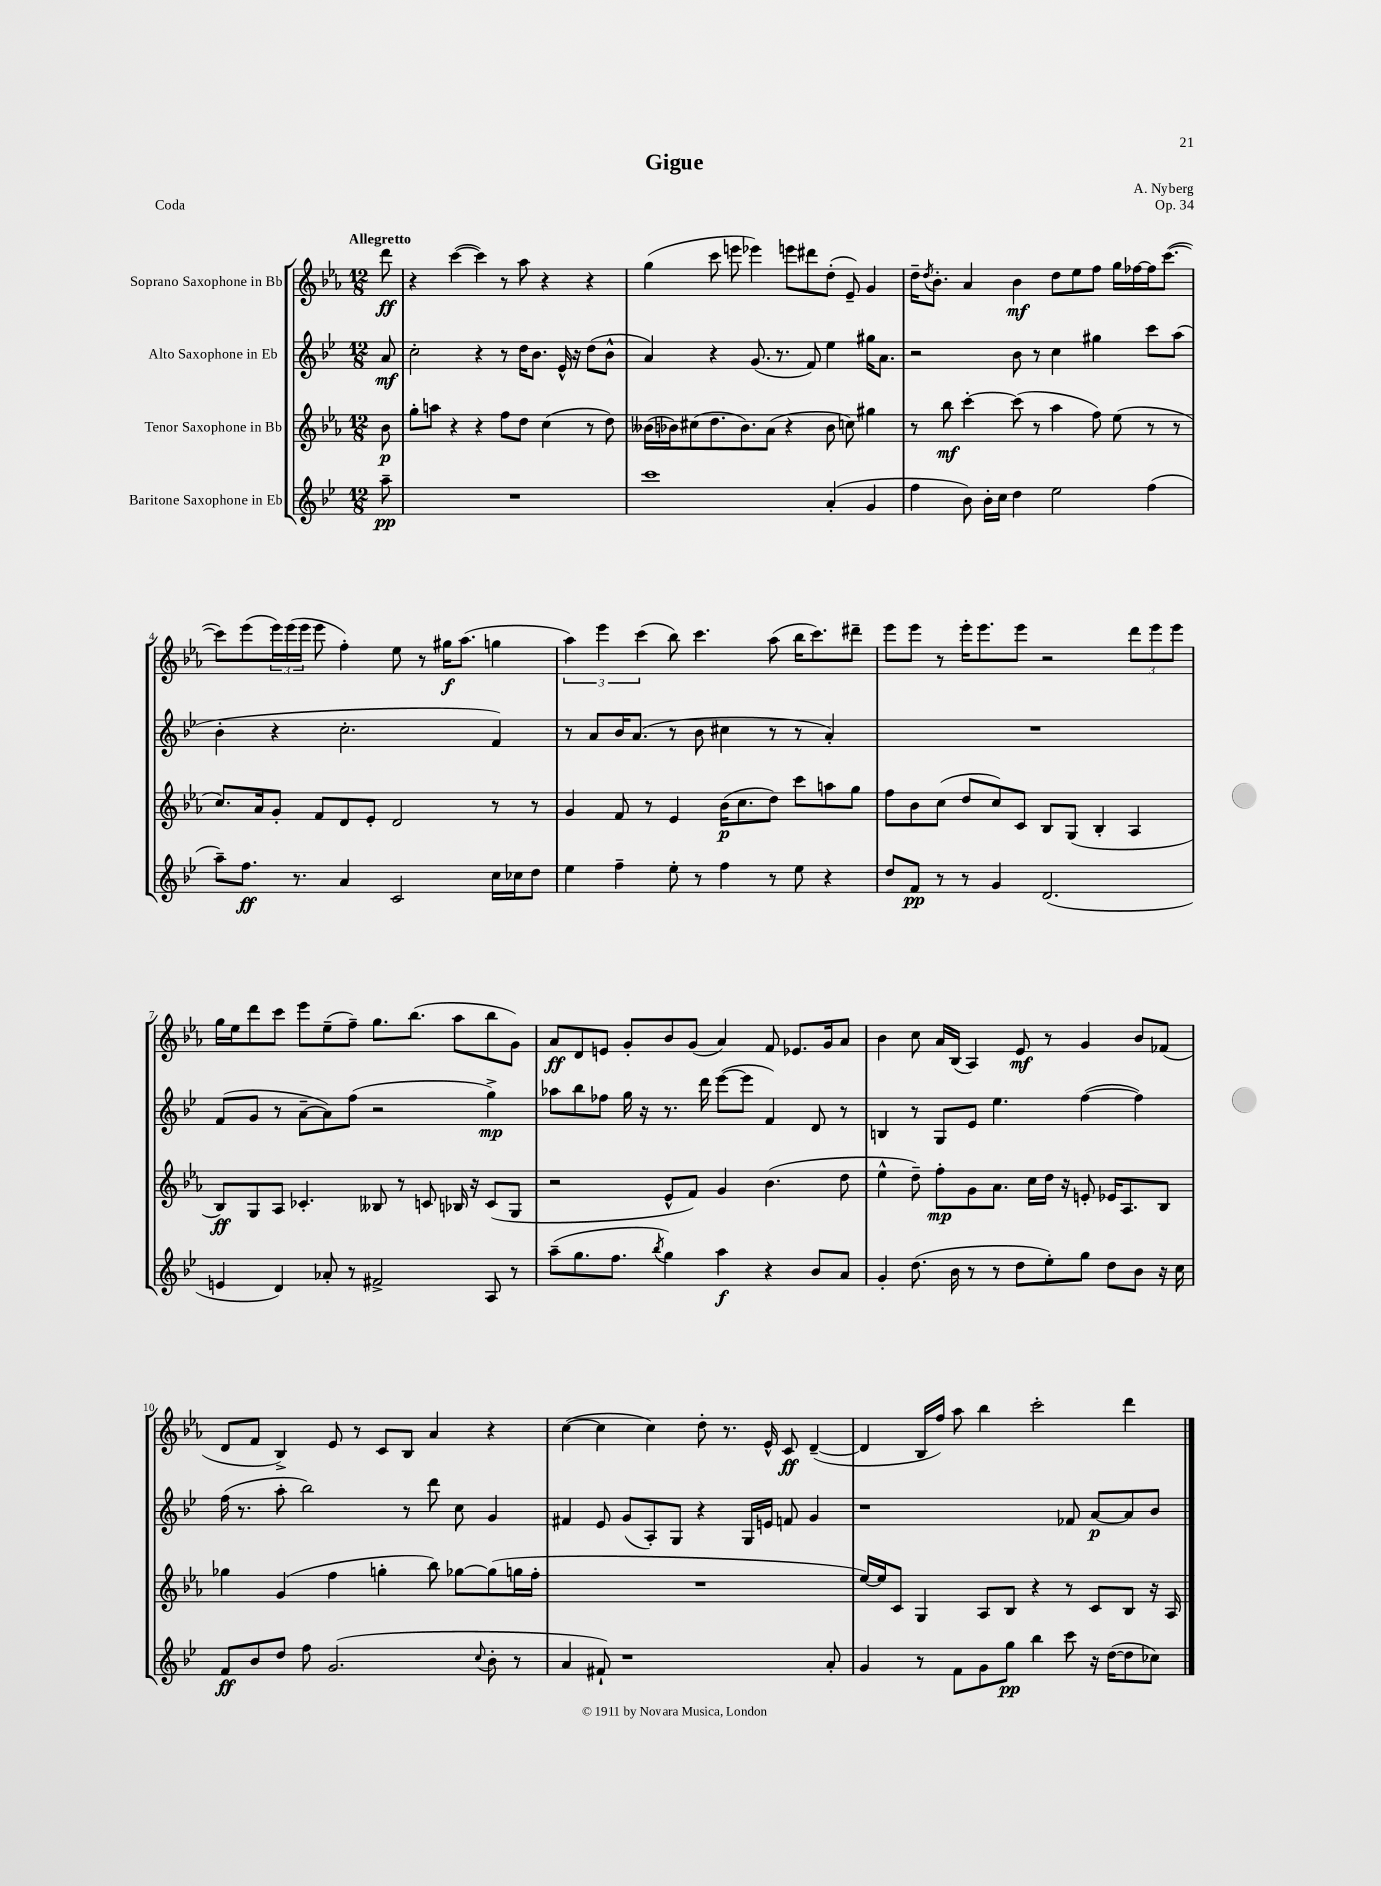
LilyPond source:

\header { title = "Gigue" composer = "A. Nyberg" opus = "Op. 34" piece = "Coda" }
<<
\new StaffGroup <<
\new Staff = "s0" \with { instrumentName = "Soprano Saxophone in Bb" } {
    \clef treble \key ees \major \numericTimeSignature \time 12/8 \partial 8 \tempo "Allegretto"
    d'''8\ff |
    r4 c'''4~( c'''4) r8 aes''8 r4 r4 |
    g''4( c'''8 e'''8 ees'''4) e'''8 dis'''8 d''8-.( ees'8--) g'4 |
    d''16-- \acciaccatura { d''8 } bes'8.-. aes'4 bes'4\mf d''8 ees''8 f''8 g''16 fes''16~ fes''16 c'''8.~( |
    c'''8) ees'''8( \tuplet 3/2 { ees'''16) ees'''16( ees'''16 } ees'''8 f''4-.) ees''8 r8 gis''16\f aes''8.( g''4 |
    \tuplet 3/2 { aes''4) ees'''4 c'''4( } bes''8) c'''4. aes''8( bes''16 c'''8.) dis'''8-- |
    ees'''8 ees'''8 r8 ees'''16-. ees'''8. ees'''8 r2 \tuplet 3/2 { d'''8 ees'''8 ees'''8 } |
    g''16 ees''16 d'''8 c'''8 ees'''8 ees''8--( f''8--) g''8. bes''8.( aes''8 bes''8 g'8) |
    aes'8\ff d'8 e'8 g'8-. bes'8 g'8( aes'4) f'8 ees'8. g'16 aes'8 |
    bes'4 c''8 aes'16 bes16( aes4) ees'8\mf r8 g'4 bes'8 fes'8( |
    d'8 f'8 bes4->) ees'8 r8 c'8 bes8 aes'4 r4 |
    c''4~( c''4 c''4) d''8-. r8. ees'16-^ c'8\ff d'4~--( |
    d'4 bes16 f''16) aes''8 bes''4 c'''2-. d'''4 \bar "|." |
}
\new Staff = "s1" \with { instrumentName = "Alto Saxophone in Eb" } {
    \clef treble \key bes \major \numericTimeSignature \time 12/8 \partial 8
    a'8\mf |
    c''2-. r4 r8 d''16 bes'8. ees'16-^ r16 d''8( bes'8-^ |
    a'4) r4 g'8.( r8. f'8) ees''4 gis''16 a'8. |
    r2 bes'8 r8 c''4 gis''4 c'''8 a''8( |
    bes'4-. r4 c''2.-. f'4) |
    r8 a'8 bes'16 a'8.( r8 bes'8 cis''4 r8 r8 a'4-.) |
    R1. |
    f'8( g'8 r8 a'8~-- a'8) f''8( r2 g''4->\mp) |
    aes''8 bes''8 fes''8 g''16 r16 r8. d'''16 ees'''8~( ees'''8 f'4) d'8 r8 |
    b4 r8 g8 ees'8 ees''4. f''4~( f''4) |
    f''16( r8. a''8-. bes''2) r8 d'''8 c''8 g'4 |
    fis'4 ees'8 g'8( a8-.) g8 r4 g16 e'16 f'8 g'4 |
    r1 fes'8 a'8~\p a'8 bes'8 \bar "|." |
}
\new Staff = "s2" \with { instrumentName = "Tenor Saxophone in Bb" } {
    \clef treble \key ees \major \numericTimeSignature \time 12/8 \partial 8
    bes'8\p |
    g''8-. a''8 r4 r4 f''8 d''8 c''4( r8 d''8) |
    beses'16( bes'16) cis''8( d''8. bes'8.) aes'8( r4 bes'8 c''8) gis''4 |
    r8 bes''8\mf c'''4~-. c'''8( r8 aes''4 f''8) ees''8( r8 r8 |
    c''8.) aes'16 g'8-. f'8 d'8 ees'8-. d'2 r8 r8 |
    g'4 f'8 r8 ees'4 bes'16\p( c''8. d''8) c'''8 a''8 g''8 |
    f''8 bes'8 c''8( d''8 c''8) c'8 bes8 g8( bes4-. aes4 |
    bes8\ff) g8 aes8 ces'4.-. beses8 r8 c'8 bes16 r16 c'8( g8 |
    r2 ees'8-^ f'8) g'4 bes'4.( d''8 |
    ees''4-^ d''8--) f''8-.\mp g'8 aes'8. c''16 d''16 r16 e'8-. ees'16 aes8. bes8 |
    ges''4 g'4( f''4 g''4-. bes''8) ges''8~ ges''8( g''16 f''16-. |
    R1. |
    ees''16~) ees''16 c'8 g4 aes8 bes8 r4 r8 c'8 bes8 r16 aes16 \bar "|." |
}
\new Staff = "s3" \with { instrumentName = "Baritone Saxophone in Eb" } {
    \clef treble \key bes \major \numericTimeSignature \time 12/8 \partial 8
    a''8--\pp |
    R1. |
    c'''1 a'4-.( g'4 |
    f''4 bes'8) bes'16-. c''16 d''4 ees''2 f''4( |
    a''8--) f''8.\ff r8. a'4 c'2 c''16 ces''16 d''8 |
    ees''4 f''4-- ees''8-. r8 f''4 r8 ees''8 r4 |
    d''8 f'8\pp r8 r8 g'4 d'2.( |
    e'4 d'4) aes'8-. r8 fis'2-> a8 r8 |
    a''8--( g''8. f''8. \acciaccatura { bes''8 } g''4) a''4\f r4 bes'8 a'8 |
    g'4-. d''8.( bes'16 r8 r8 d''8 ees''8-.) g''8 d''8 bes'8 r16 c''16 |
    f'8\ff bes'8 d''8 f''8 g'2.( \appoggiatura { c''8 } bes'8-. r8 |
    a'4 fis'8-!) r1 a'8-. |
    g'4 r8 f'8 g'8 g''8\pp bes''4 c'''8 r16 d''16~( d''8 ces''8) \bar "|." |
}
>>
>>
